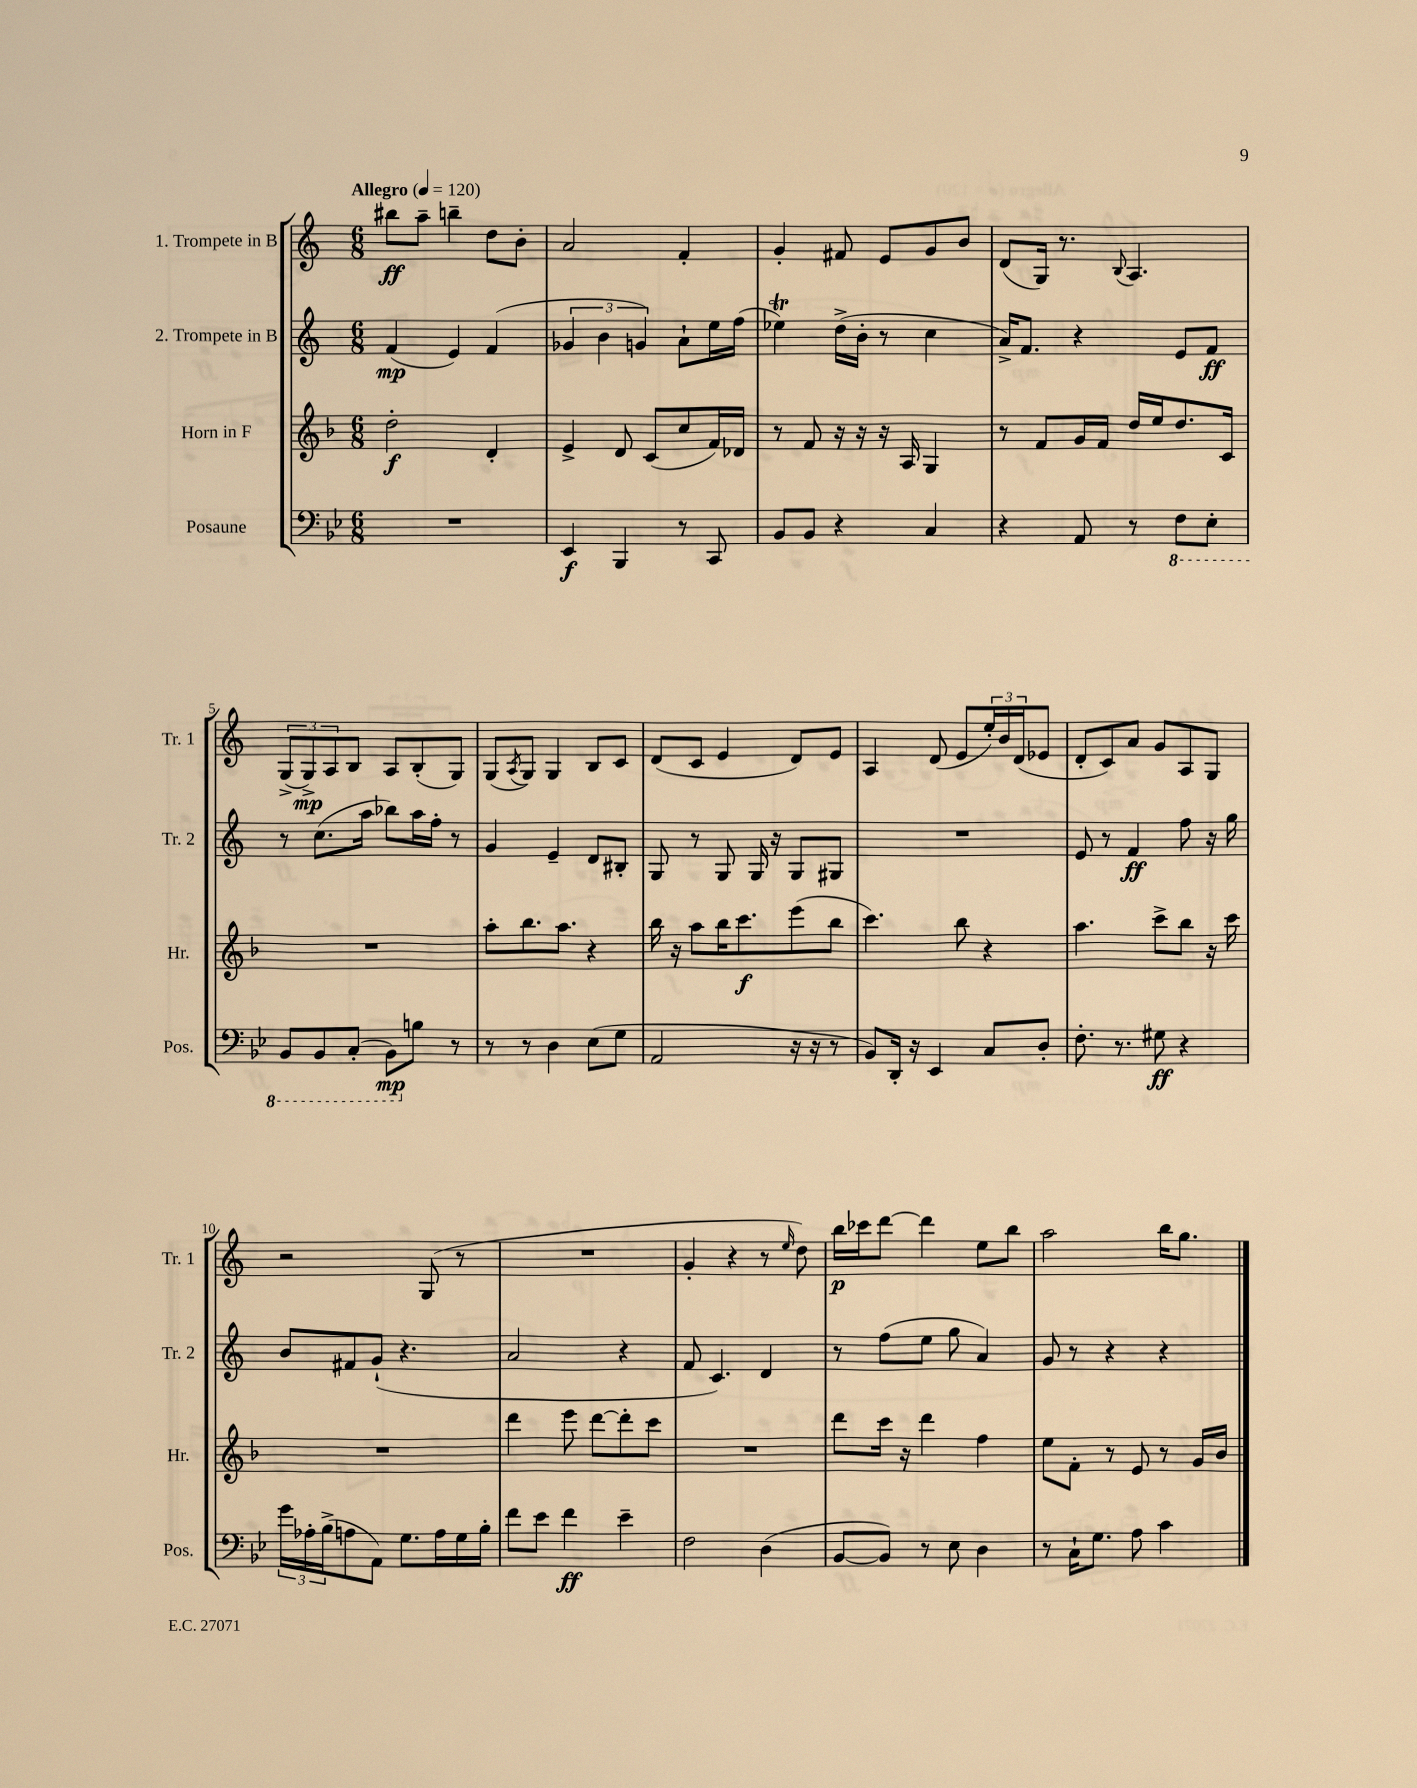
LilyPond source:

<<
\new StaffGroup <<
\new Staff = "s0" \with { instrumentName = "1. Trompete in B" shortInstrumentName = "Tr. 1" } {
    \clef treble \key c \major \numericTimeSignature \time 6/8 \tempo "Allegro" 4 = 120
    bis''8\ff a''8-- b''4-- d''8 b'8-. |
    a'2 f'4-. |
    g'4-. fis'8 e'8 g'8 b'8 |
    d'8( g16) r8. \appoggiatura { b8 } a4. |
    \tuplet 3/2 { g8->( g8->\mp) a8 } b8 a8 b8-.( g8) |
    g8( \acciaccatura { a8 } g8) g4 b8 c'8 |
    d'8( c'8 e'4 d'8) e'8 |
    a4 d'8( e'8 \tuplet 3/2 { e''16-.) b'16 d'16( } ees'8 |
    d'8-. c'8) a'8 g'8 a8 g8 |
    r2 g8( r8 |
    R2. |
    g'4-. r4 r8 \grace { e''16 } d''8) |
    b''16\p ces'''16 d'''8~ d'''4 e''8 b''8 |
    a''2 b''16 g''8. \bar "|." |
}
\new Staff = "s1" \with { instrumentName = "2. Trompete in B" shortInstrumentName = "Tr. 2" } {
    \clef treble \key c \major \numericTimeSignature \time 6/8
    f'4\mp( e'4) f'4( |
    \tuplet 3/2 { ges'4 b'4 g'4) } a'8-! e''16 f''16( |
    ees''4\trill) d''16->( b'16-. r8 c''4 |
    a'16->) f'8. r4 e'8 f'8\ff |
    r8 c''8.( a''16 bes''8) a''16 f''16-. r8 |
    g'4 e'4-- d'8 bis8-. |
    g8 r8 g8 g16 r16 g8 gis8 |
    R2. |
    e'8 r8 f'4\ff f''8 r16 g''16 |
    b'8 fis'8 g'8-!( r4. |
    a'2 r4 |
    f'8 c'4.) d'4 |
    r8 f''8( e''8 g''8 a'4) |
    g'8 r8 r4 r4 \bar "|." |
}
\new Staff = "s2" \with { instrumentName = "Horn in F" shortInstrumentName = "Hr." } {
    \clef treble \key f \major \numericTimeSignature \time 6/8
    d''2-.\f d'4-. |
    e'4-> d'8 c'8( c''8 f'16) des'16 |
    r8 f'8 r16 r16 r16 a16 g4 |
    r8 f'8 g'16 f'16 d''16 e''16 d''8. c'16 |
    R2. |
    a''8-. bes''8. a''8. r4 |
    bes''16 r16 a''8 bes''16 c'''8.\f e'''8( bes''8 |
    c'''4.) bes''8 r4 |
    a''4. c'''8-> bes''8 r16 c'''16 |
    R2. |
    d'''4 e'''8 d'''8~ d'''8-. c'''8 |
    R2. |
    d'''8 c'''16 r16 d'''4 f''4 |
    e''8 f'8-. r8 e'8 r8 g'16 bes'16 \bar "|." |
}
\new Staff = "s3" \with { instrumentName = "Posaune" shortInstrumentName = "Pos." } {
    \clef bass \key bes \major \numericTimeSignature \time 6/8
    R2. |
    ees,4\f bes,,4 r8 c,8 |
    bes,8 bes,8 r4 c4 |
    r4 a,8 r8 \ottava #-1 f,8 ees,8-. |
    bes,,8 bes,,8 c,8-.( bes,,8\mp) \ottava #0 b8 r8 |
    r8 r8 d4 ees8( g8 |
    a,2 r16 r16 r8 |
    bes,8) d,16-. r16 ees,4 c8 d8-. |
    f8.-. r8. gis8\ff r4 |
    \tuplet 3/2 { g'16 aes16-. bes16->( } a8 a,8) g8. a16 g16 bes16-. |
    f'8 ees'8 f'4\ff ees'4-- |
    f2 d4( |
    bes,8~ bes,8) r8 ees8 d4 |
    r8 c16-! g8. a8 c'4 \bar "|." |
}
>>
>>
